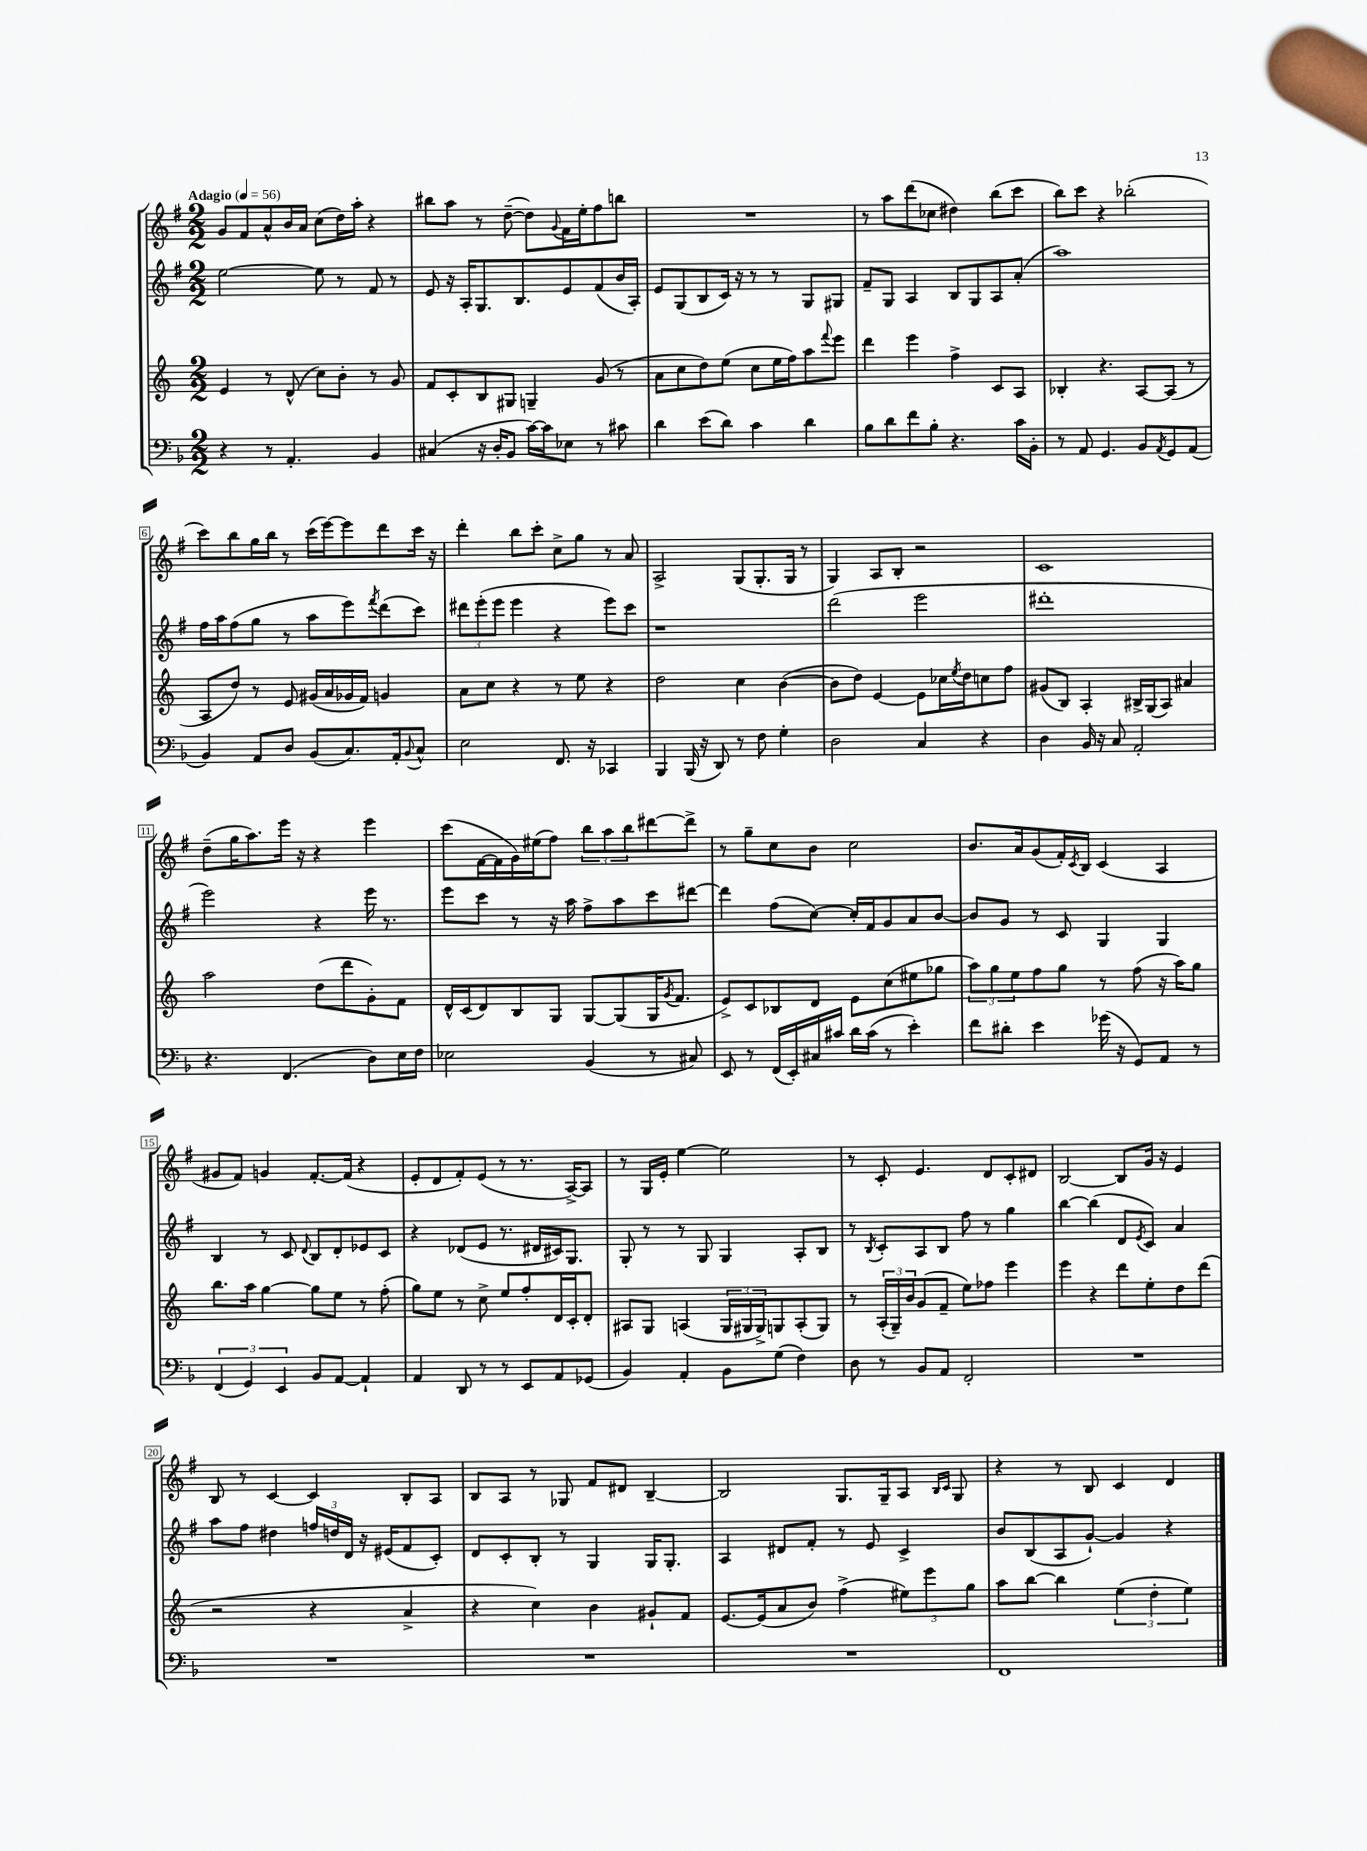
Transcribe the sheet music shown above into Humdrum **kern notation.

**kern	**kern	**kern	**kern
*staff4	*staff3	*staff2	*staff1
*clefF4	*clefG2	*clefG2	*clefG2
*k[b-]	*k[]	*k[f#]	*k[f#]
*M2/2	*M2/2	*M2/2	*M2/2
*MM56	*MM56	*MM56	*MM56
4r	4e	[2ee	8g
.	.	.	8f#
8r	8r	.	8a^^
4.AA'	(8d^^	.	16b
.	.	.	16a
.	8cc)	8ee]	(8cc
.	8b'	8r	16dd)
.	.	.	16aa'
4BB-	8r	8f#	4r
.	8g	8r	.
=	=	=	=
(4C#	8f	8e	8bb#
.	8c'	16r	8aa
.	.	16A'	.
16r	8B	8.G	8r
16D'	.	.	.
8BB-	8G#	.	([8dd~
.	.	8.B	.
[16c)	4G~	.	8dd])
16c]	.	.	.
.	.	.	8qqg
8E-	.	8e	16f#
.	.	.	16ee'
8r	(8g	(8f#	8ff#
8c#	8r	16b	8bb
.	.	16A')	.
=	=	=	=
4d	8a	8e	1r
.	8cc	(8G	.
(8e	8dd)	8B	.
8d)	(8ee	16c)	.
.	.	16r	.
4c	8cc	8r	.
.	16ee	8r	.
.	16ff)	.	.
4d	8aa	8G	.
.	8qqfff	.	.
.	8eee	8G#	.
=	=	=	=
8B-	4ddd	8f#~	8r
8d	.	8G	8aa
8f	4eee	4A	(8ddd
8B-'	.	.	8cc-
4.r	4ff^	8B	4dd#)
.	.	8G	.
.	8c	8A	(8bb
16c	8A	(8a'	8ccc
16BB-'	.	.	.
=	=	=	=
8r	4B-'	1aa)	8bb)
8AA	.	.	8ccc
4.GG	4.r	.	4r
.	.	.	(2bb-'
8BB-	[8A	.	.
8qAA	.	.	.
8GG	(8A]	.	.
(8AA	8r	.	.
=	=	=	=
4BB-)	8A	16ff#	8ccc)
.	.	16aa	.
.	8dd)	(8ff#	8bb
8AA	8r	8gg	16gg
.	.	.	16bb
8D	8e	8r	8r
(8BB-	(16g#	8aa	(16ccc
.	16a	.	[16eee)
8.C)	16g-	8eee)	8eee]
.	16f)	.	.
.	.	8qfff#	.
.	4g	(8ddd	8ddd
16AA'	.	.	.
8qqBB-	.	.	.
8C^^	.	8ccc)	16ccc
.	.	.	16r
=	=	=	=
2E	8a	12ddd#	4ddd'
.	.	(12eee'	.
.	8cc	.	.
.	.	12eee	.
.	4r	4eee	8bb
.	.	.	8ccc'
8.FF	8r	4r	8cc^
.	8ee	.	8gg
16r	.	.	.
4CC-	4r	8eee)	8r
.	.	8ccc	8a
=	=	=	=
4BBB-	2dd	1r	2A^
(16BBB-	.	.	.
16r	.	.	.
8DD)	.	.	.
8r	4cc	.	(8G
8F	.	.	8.G'
4G'	([4b	.	.
.	.	.	16G
.	.	.	8r
=	=	=	=
2D	8b]	(2ddd	4G)
.	8dd)	.	.
.	[4e	.	8A
.	.	.	8B'
4C	8e]	2eee	2r
.	16cc-	.	.
.	8qee	.	.
.	16dd	.	.
4r	8cc	.	.
.	8ff	.	.
=	=	=	=
4D	(8g#	1ddd#'	1c
.	8B)	.	.
16BB-	4A'	.	.
16r	.	.	.
8C	.	.	.
2AA'	16B#^	.	.
.	(16G	.	.
.	8A)	.	.
.	4a#	.	.
=	=	=	=
4.r	2aa	2eee)	(8dd~
.	.	.	16gg
.	.	.	8.aa)
(4.FF	.	.	16eee
.	.	.	16r
.	(8dd	4r	4r
.	8ddd	.	.
8D)	8g')	16eee	4eee
.	.	8.r	.
16E	8f	.	.
16F	.	.	.
=	=	=	=
2E-	16d^^	8eee	(8ccc
.	(16c	.	.
.	8d)	8ccc	[16f#
.	.	.	16f#]
.	8B	8r	16g)
.	.	.	(16ee#
.	8G	16r	8ff#)
.	.	16aa	.
(4BB-	[8G	8ff#^	12bb
.	.	.	12aa
.	(8G]	8aa	.
.	.	.	12bb
8r	16G	8ccc	[8ddd#
.	8qg	.	.
.	8.f	.	.
8C#)	.	[8ddd#	8ddd#^]
=	=	=	=
8EE	8e^)	4ddd#]	8r
8r	8c	.	8gg~
(16FF	8B-	(8ff#	8cc
16EE')	.	.	.
16C#	8d	[8cc)	8b
16c#	.	.	.
16d	8e	16cc']	2cc
(16c#	.	16f#	.
8r	(8cc	8g	.
4e')	8ee#	8a	.
.	8gg-	[8b	.
=	=	=	=
8f	12aa)	8b]	8.b
.	12gg	.	.
8d#'	.	8g	.
.	12ee	.	.
.	.	.	16a
4e	8ff	8r	(8g
.	8gg	8c	16f#')
.	.	.	8qc
.	.	.	16B
(16g-	8r	4G	(4c
16r	.	.	.
8GG)	(8ff	.	.
8AA	16r	4G	4A
.	16aa)	.	.
8r	8gg	.	.
=	=	=	=
(6FF	8.bb	4B	8g#
.	.	.	8f#)
6GG)	.	.	.
.	16aa	.	.
.	[4gg	8r	4g
6EE	.	.	.
.	.	8c	.
.	.	8qqd	.
8BB-	8gg]	8B	[8.f#'
[8AA	8ee	8d'	.
.	.	.	(16f#]
4AA`]	8r	8e-	4r
.	(8ff'	8c	.
=	=	=	=
4AA	8gg)	4r	8e'
.	8ee	.	8d
8DD	8r	(8d-	8f#')
8r	8cc^	8e	(8e
8r	8ee	8.r	8r
8EE	8ff'	.	8.r
.	.	16d#	.
8AA	16d	16c#)	.
.	16c'	8.G	[16A^)
(8GG-	8d'	.	8A]
=	=	=	=
4BB-)	8A#	8G'	8r
.	8G	8r	16G
.	.	.	16e'
4AA'	(4A	8r	[4ee
.	.	8G	.
8BB-	24G	4G	2ee]
.	24G#	.	.
.	24G#^)	.	.
(8G	8G	.	.
4F)	(8A'	8A'	.
.	8G)	8B	.
=	=	=	=
8D	8r	8r	8r
.	.	8qB	.
8r	(24A'	8c'	8c'
.	24G~)	.	.
.	24b	.	.
8BB-	(8g	8A	4.e
8AA	8f~	8B	.
2FF'	8ee)	8ff#	.
.	8ff-	8r	8d
.	4eee	4gg	8c'
.	.	.	8d#
=	=	=	=
1r	4eee	[4bb	[2B
.	4r	(4bb]	.
.	8ddd	8d	8B]
.	.	8qe	.
.	8ee'	8c)	16g
.	.	.	16r
.	8dd	4a	4e
.	(8ddd	.	.
=	=	=	=
1r	2r	8aa	8B
.	.	8ff#	8r
.	.	4dd#	[4c
.	4r	24ff	4c]
.	.	24dd	.
.	.	24d	.
.	.	16r	.
.	.	(16e#	.
.	4a^	8f#	8B'
.	.	8c')	8A
=	=	=	=
1r	4r	8d	8B
.	.	8c'	8A
.	4cc)	8B'	8r
.	.	8r	8G-
.	4b	4G	8f#
.	.	.	8d#
.	8g#`	16G	[4B~
.	.	8.G'	.
.	8f	.	.
=	=	=	=
1r	[8.e	4A	2B]
.	(16e]	.	.
.	8a	8d#	.
.	8b)	8f#'	.
.	(4ff^	8r	8.G
.	.	8e	.
.	.	.	16G~
.	12ee#)	4c^	8A
.	12eee	.	.
.	.	.	16qqB
.	.	.	16qqc
.	.	.	8G
.	12gg	.	.
=	=	=	=
1FF	8aa	8b	4r
.	[8bb	(8B	.
.	4bb]	8A	8r
.	.	[8g`)	8B
.	(6ee	4g]	4c
.	6dd'	.	.
.	.	4r	4d
.	6ee)	.	.
==	==	==	==
*-	*-	*-	*-
